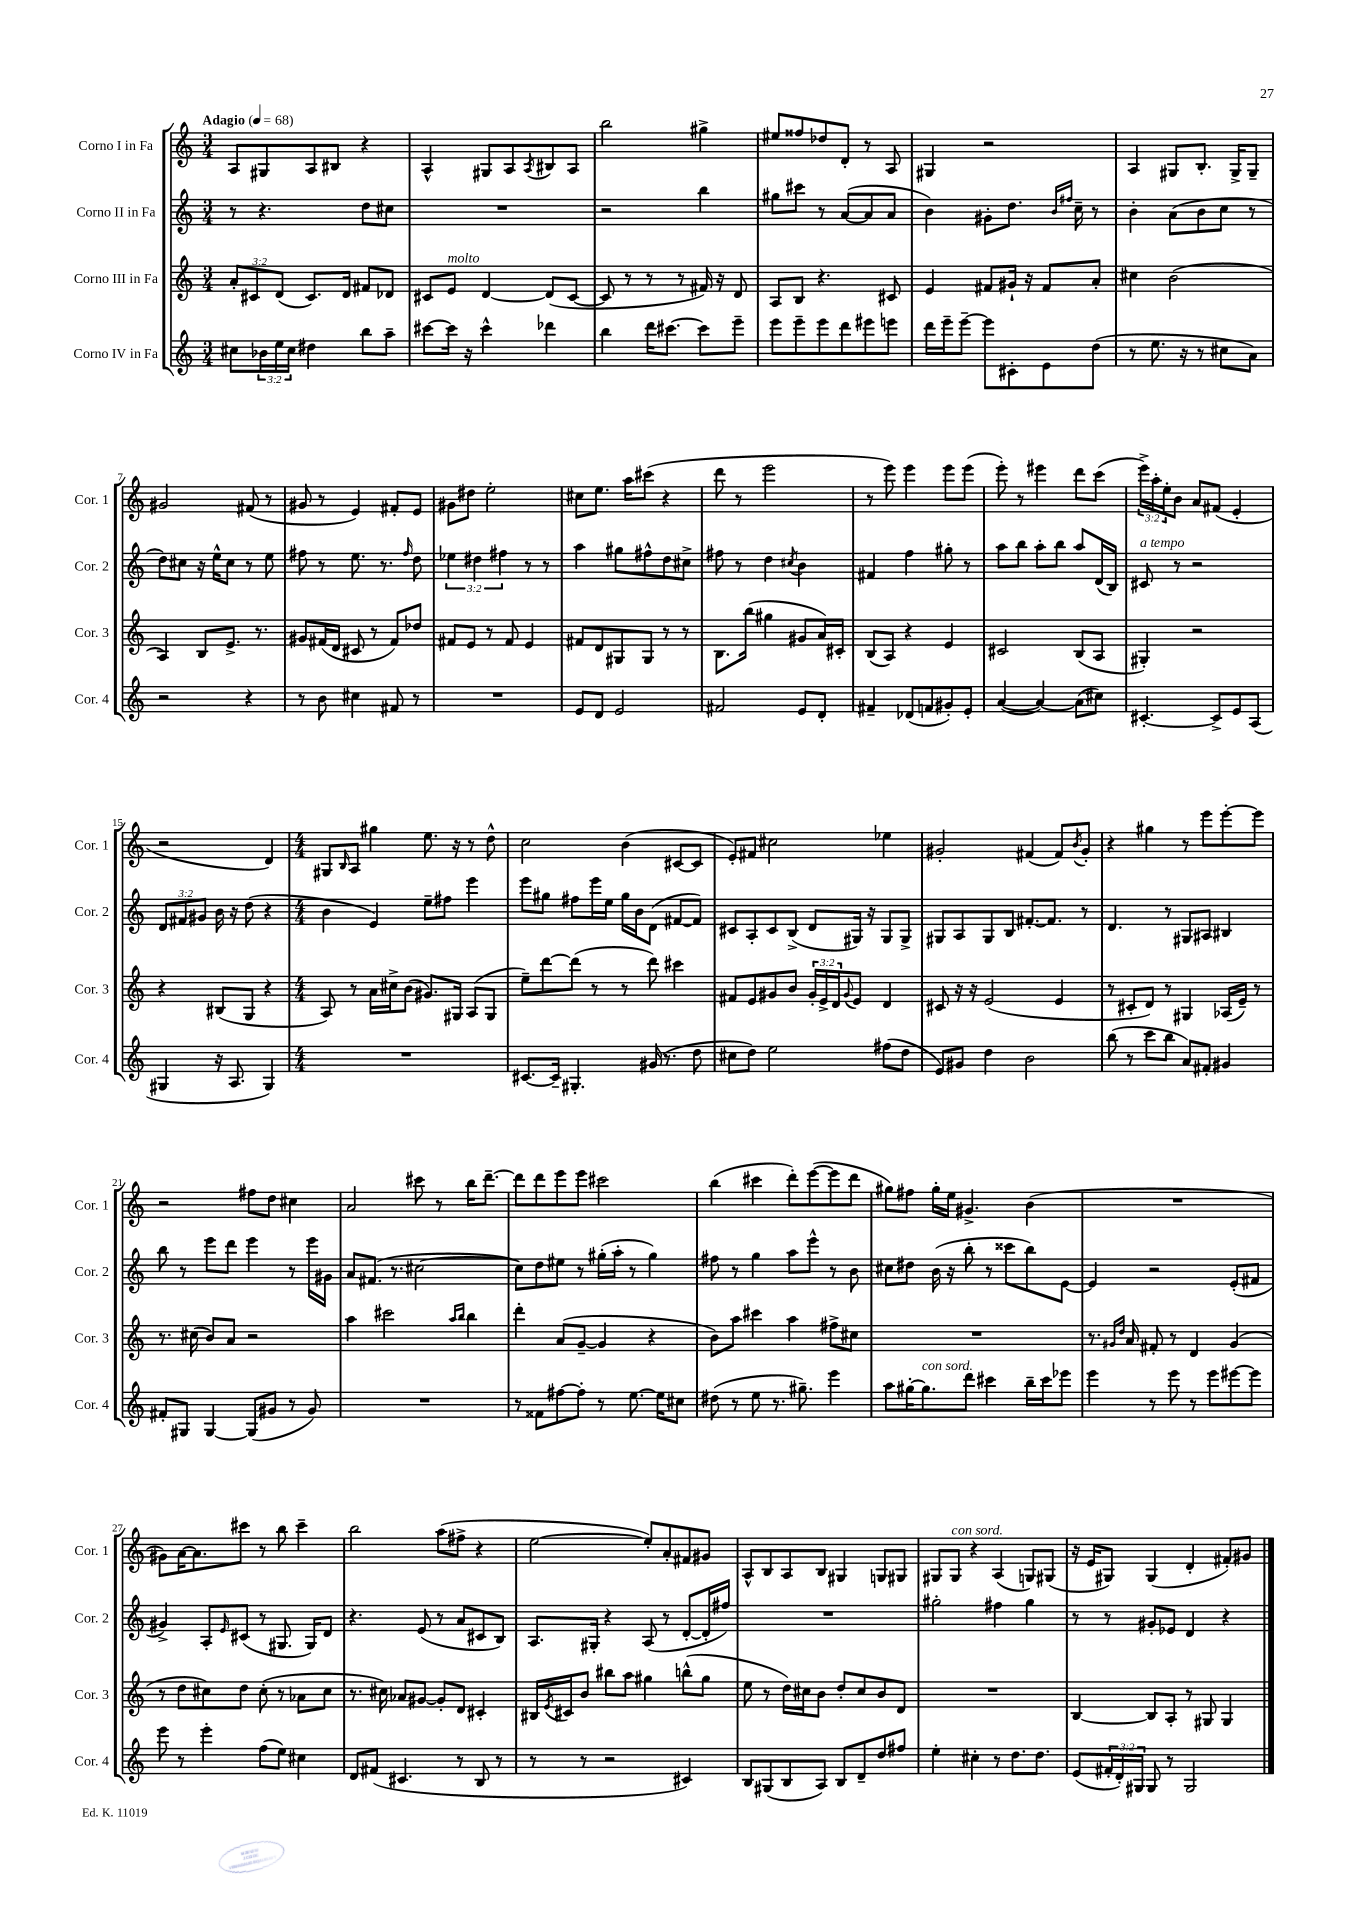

**kern	**kern	**kern	**kern
*staff4	*staff3	*staff2	*staff1
*clefG2	*clefG2	*clefG2	*clefG2
*k[]	*k[]	*k[]	*k[]
*M3/4	*M3/4	*M3/4	*M3/4
*MM68	*MM68	*MM68	*MM68
8cc#	12a'	8r	8A
.	12c#	.	.
24b-	.	4.r	8G#
24ee	(12d	.	.
24cc#	.	.	.
4dd#	8.c#)	.	8A
.	.	.	8B#
.	16d	.	.
8bb	8f#	8dd	4r
8aa~	8d-	8cc#	.
=	=	=	=
[8ccc#	8c#	2.r	4A^^
16ccc#]	8e	.	.
16r	.	.	.
4ccc#^^	[4d	.	8G#
.	.	.	8A
.	.	.	8qA
4ddd-	(8d]	.	8B#
.	[8c#	.	8A
=	=	=	=
4bb	8c#]	2r	2bb
.	8r	.	.
16ddd	8r	.	.
[8.ccc#	.	.	.
.	8r	.	.
8ccc#]	16f#)	4bb	4gg#^
.	16r	.	.
8eee~	8d	.	.
=	=	=	=
8eee	8A	8gg#	8ee#
8eee~	8B	8ccc#	8ff##
8eee	4.r	8r	8dd-
8ddd	.	([8a	8d'
8eee#	.	8a]	8r
8eee	8c#	8a	8A
=	=	=	=
16ddd	4e	4b)	4G#
16eee~	.	.	.
[8eee~	.	.	.
8eee]	8f#	8g#'	2r
8c#'	16g#`	8.dd	.
.	16r	.	.
8e	8f#	.	.
.	.	16qqb	.
.	.	16qqff#	.
.	.	16cc~	.
(8dd	8a'	8r	.
=	=	=	=
8r	4cc#	4b'	4A
8.ee	.	.	.
.	(2b	(8a	8G#
16r	.	.	.
8r	.	8b	8.B'
8cc#	.	8cc	.
.	.	.	16G#^
8a)	.	8r	8G#~
=	=	=	=
2r	4A)	8dd)	2g#
.	.	8cc#	.
.	8B	16r	.
.	.	16ee^^	.
.	8.e^	8cc#	.
4r	.	8r	(8f#
.	8.r	.	.
.	.	8ee	8r
=	=	=	=
8r	8g#	8ff#	8g#
8b	(16f#	8r	8r
.	16d	.	.
4cc#	8c#	8.ee	4e)
.	8r	.	.
.	.	8.r	.
8f#	8f#)	.	8f#'
.	.	16qqff#	.
8r	8dd-	8dd	8e
=	=	=	=
2.r	8f#	6ee-	8g#
.	8e	.	8dd#
.	.	6dd#	.
.	8r	.	2ee'
.	.	6ff#	.
.	8f#	.	.
.	4e	8r	.
.	.	8r	.
=	=	=	=
8e	8f#	4aa	8cc#
8d	8d	.	8.ee
2e	8G#	8gg#	.
.	.	.	16aa
.	8G#	8ff#^^	(8ccc#
.	8r	8dd	4r
.	8r	8cc#^	.
=	=	=	=
2f#	8.B	8ff#	8ddd
.	.	8r	8r
.	(16bb	.	.
.	4gg#	4dd	2eee
.	.	8qcc#	.
8e	8g#	4b	.
8d'	16a)	.	.
.	16c#'	.	.
=	=	=	=
4f#~	(8B	4f#	8r
.	8A)	.	8eee)
(8d-	4r	4ff	4eee
8f	.	.	.
8g#')	4e	8gg#'	8eee
8e'	.	8r	(8eee
=	=	=	=
([4a	2c#	8aa	8eee')
.	.	8bb	8r
4a_)	.	8aa'	4eee#
.	.	8bb	.
(8a]	(8B	8aa	8ddd
8cc#)	8A	(16d	(8ccc
.	.	16B)	.
=	=	=	=
[4.c#'	4G#')	8c#	24eee^)
.	.	.	24aa'
.	.	.	24ee'
.	.	8r	8b
.	2r	2r	8a
8c#^]	.	.	(8f#
8e	.	.	4e'
(8A	.	.	.
=	=	=	=
4G#	4r	12d	2r
.	.	12f#	.
.	.	12g#	.
16r	(8B#	16b	.
8.A	.	16r	.
.	8G	(8dd	.
4G#)	4r	4r	4d)
=	=	=	=
*M4/4	*M4/4	*M4/4	*M4/4
1r	8A)	4b	8G#
.	.	.	16qqB
.	8r	.	8A
.	16a	4e)	4gg#
.	16cc#^	.	.
.	(8b	.	.
.	8.g#)	8ee~	8.ee
.	.	8ff#	.
.	16G#	.	16r
.	(8A	4eee	8r
.	8G#	.	8dd^^
=	=	=	=
[8.c#	8ee~)	8eee	2cc
.	[8ddd	8gg#	.
16c#~]	.	.	.
4.G#'	(8ddd]	8ff#	.
.	8r	16eee	.
.	.	16ee	.
.	8r	16gg#	(4b
.	.	16b	.
(16g#	8ddd)	(8d	.
8.r	.	.	.
.	4ccc#	[8f#	[8c#
8dd	.	8f#])	8c#]
=	=	=	=
8cc#	8f#	8c#	8e')
8dd)	8e	8A'	8f#
2ee	8g#	8c#	2cc#
.	8b	(8B^	.
.	24g#'	8d	.
.	24e^	.	.
.	24d	.	.
.	8qqg#	.	.
.	8e	16G#)	.
.	.	16r	.
(8ff#	4d	8G#	4ee-
8dd	.	8G#^	.
=	=	=	=
8e)	8c#	8G#	2g#'
8g#	16r	8A	.
.	16r	.	.
4dd	(2e	8G#	.
.	.	8B	.
2b	.	[8.f#'	(4f#
.	.	8.f#]	.
.	4e	.	8f#)
.	.	.	8qb
.	.	8r	8g#'
=	=	=	=
(8bb	8r	4.d	4r
8r	8c#'	.	.
8ccc	8d)	.	4gg#
8bb	8r	8r	.
8a)	4G#	8G#	8r
8f#'	.	8A#	8eee
4g#	(16A-	4B#	[8eee'
.	16e~)	.	.
.	8r	.	8eee]
=	=	=	=
8f#'	8.r	8bb	2r
8G#	.	8r	.
.	(16cc#	.	.
[4G#	8b)	8eee	.
.	8a	8ddd	.
(8G#]	2r	4eee	8ff#
8g#	.	.	8dd
8r	.	8r	4cc#
8g#)	.	16eee	.
.	.	16g#	.
=	=	=	=
1r	4aa	8a	2a
.	.	(8.f#	.
.	2ccc#	.	.
.	.	8.r	.
.	.	[2cc#	8ccc#
.	.	.	8r
.	16qqaa	.	.
.	16qqbb	.	.
.	4bb	.	16bb
.	.	.	[8.ddd~
=	=	=	=
8r	4ddd'	8cc#])	8ddd]
8f##	.	8dd	8ddd
[8ff#	(8a	8ee#	8eee
8ff#']	[8g~	8r	8eee
8r	4g]	(16gg#'	2ccc#
.	.	16aa'	.
[8.ee	.	8r	.
.	4r	4gg#)	.
16ee]	.	.	.
8cc#	.	.	.
=	=	=	=
(8dd#	8b)	8ff#	(4bb
8r	8aa	8r	.
8ee	4ccc#	4gg	4ccc#
8.r	.	.	.
.	4aa	8aa	8ddd')
8.gg#~)	.	.	.
.	.	8eee^^	([8eee
4eee	8ff#^	8r	8eee]
.	8cc#	8b	8ddd
=	=	=	=
8aa	1r	8cc#	8gg#)
[16gg#'	.	8dd#	8ff#
8.gg#]	.	.	.
.	.	(16b	16gg#'
.	.	16r	16ee
8ddd	.	8bb'	4.g#^
4ccc#	.	8r	.
.	.	8ccc##	.
16bb~	.	8bb)	(4b
16ccc#	.	.	.
8eee-	.	[8e	.
=	=	=	=
4eee	8.r	4e]	1r
.	16qqg#	.	.
.	16qqdd	.	.
.	16a	.	.
8r	8f#'	2r	.
8eee	8r	.	.
8r	4d	.	.
8eee	.	.	.
[8eee#	(4g#	(8e'	.
8eee#]	.	8f#	.
=	=	=	=
8eee	8r	4g#^)	8g#)
8r	8dd	.	[16a
.	.	.	8.a]
4eee'	8cc#)	8A'	.
.	.	16qqe	.
.	8dd	(8c#	8ccc#
(8ff	(8cc#'	8r	8r
8ee)	8r	8.G#	8bb
4cc#	8a-	.	4ccc#~
.	.	16G#)	.
.	8cc#	8d	.
=	=	=	=
8d	8.r	4.r	2bb
(8f#	.	.	.
.	16cc#)	.	.
4.c#	8a-	.	.
.	[8g#	(8e	.
.	8g#']	8r	(8aa
8r	8d	8a	8ff#^
8B	4c#'	8c#	4r
8r	.	8B)	.
=	=	=	=
8r	16B#	8.A	[2ee
.	8qe	.	.
.	16c#	.	.
8r	8b	.	.
.	.	16G#'	.
2r	8bb#	4r	.
.	8aa	.	.
.	4gg#	(8A	8ee'])
.	.	8r	8a'
4c#)	(8bb^^	[8d'	8f#
.	8gg#	16d']	8g#
.	.	16ff#)	.
=	=	=	=
8B	8ee	1r	8A^^
(8G#	8r	.	8B
8B	16dd)	.	8A
.	16cc#	.	.
8A)	8b	.	8B
8B	8dd'	.	4G#
8d~	8cc#	.	.
8dd	8b	.	8G
8ff#	8d	.	8G#
=	=	=	=
4ee'	1r	2gg#'	8G#
.	.	.	8G#
4cc#'	.	.	4r
8r	.	4ff#	(4A
8.dd	.	.	.
.	.	4gg#	8G)
8.dd	.	.	.
.	.	.	(8G#
=	=	=	=
(8e	[4B	8r	16r
.	.	.	16e
24f#'	.	8r	8G#)
24d')	.	.	.
24G#	.	.	.
8G#	8B]	8g#'	(4G#
8r	8A'	8e-	.
2G#	8r	4d	4d'
.	8G#	.	.
.	4G#	4r	8f#')
.	.	.	8g#
==	==	==	==
*-	*-	*-	*-
